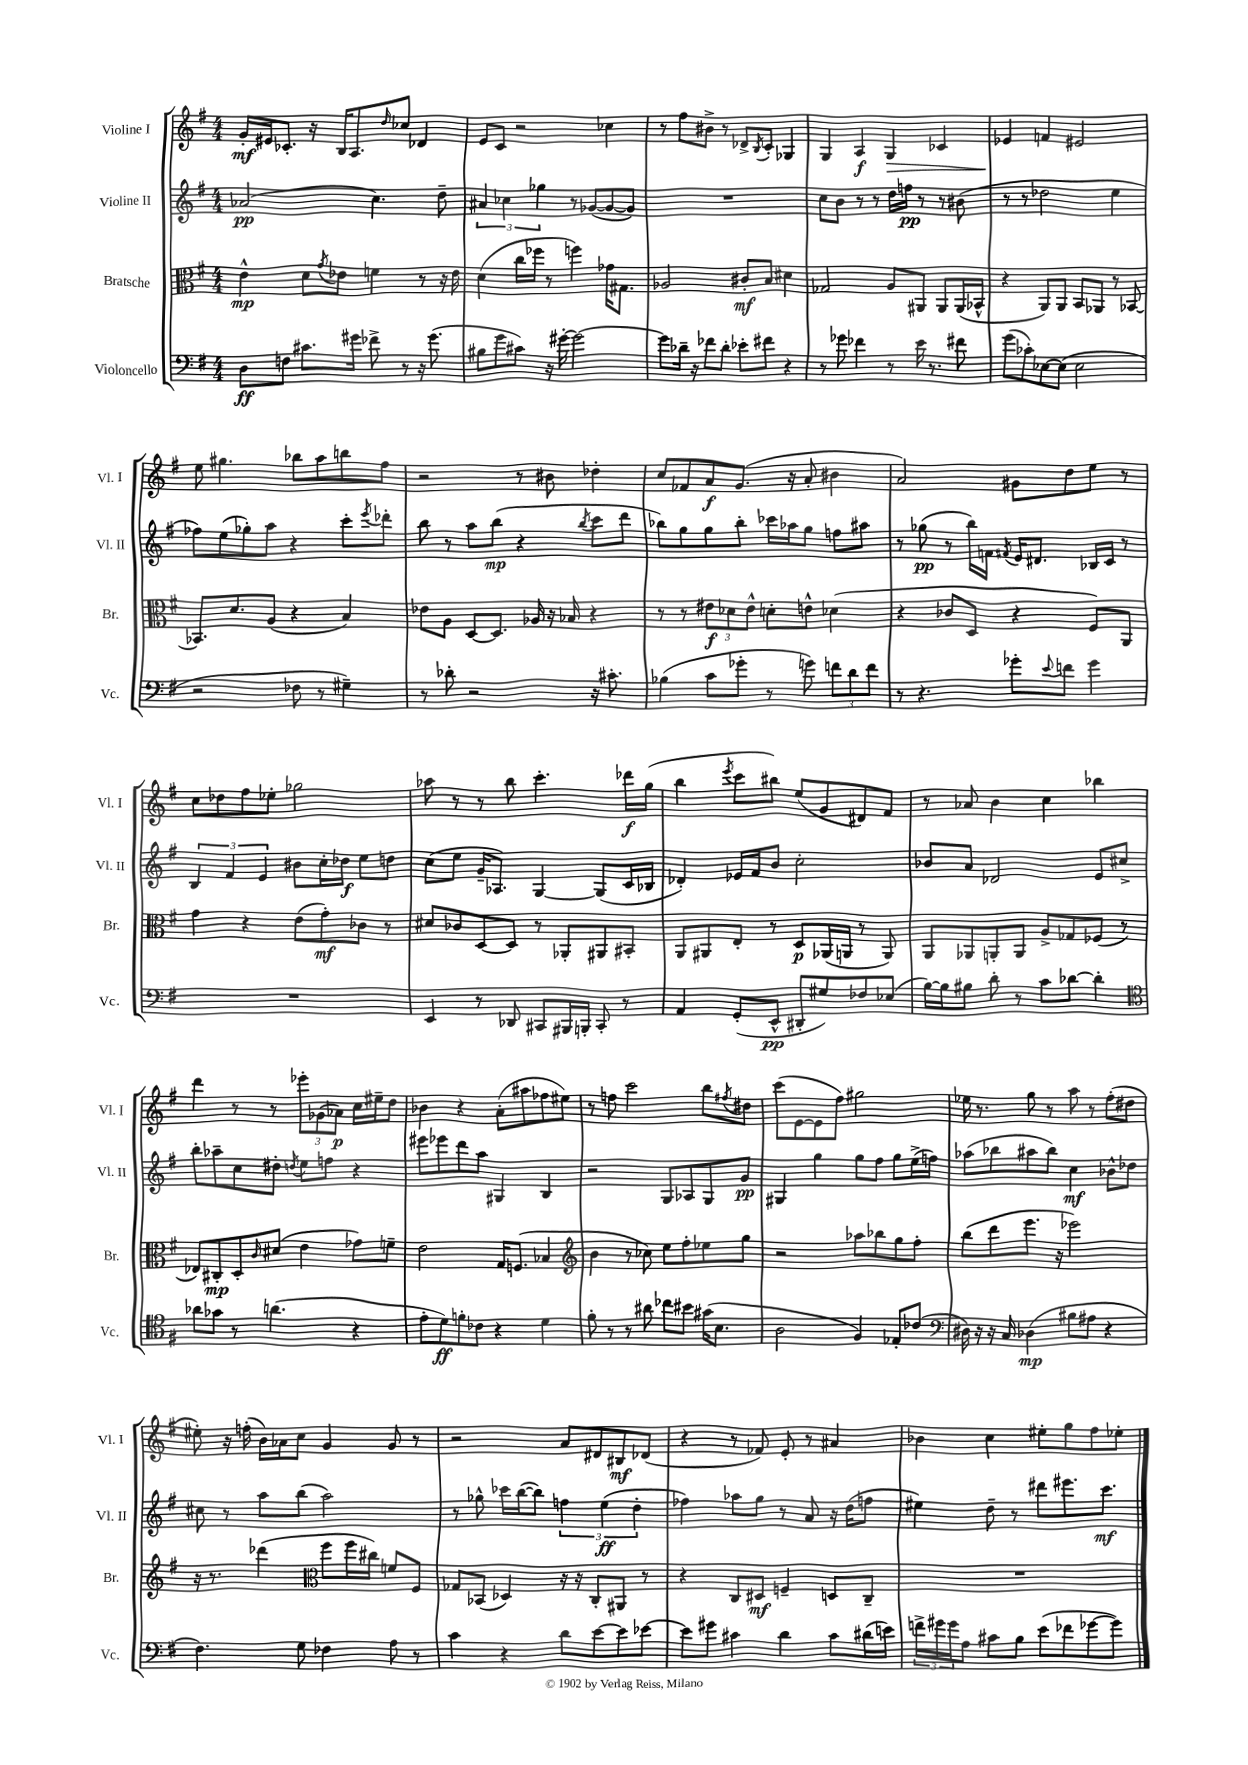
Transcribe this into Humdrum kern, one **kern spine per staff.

**kern	**kern	**kern	**kern
*staff4	*staff3	*staff2	*staff1
*clefF4	*clefC3	*clefG2	*clefG2
*k[f#]	*k[f#]	*k[f#]	*k[f#]
*M4/4	*M4/4	*M4/4	*M4/4
8D	4e^^	(2a-	16g'
.	.	.	16e#
8F	.	.	8.c-'
8.c#	8d	.	.
.	.	.	16r
.	8qg	.	.
.	8e-	.	16B
16g#	.	.	8.A
8f-^	4f	4.cc)	.
.	.	.	16qqdd
8r	.	.	8cc-
16r	8r	.	4d-
(8.g#	.	.	.
.	16r	8dd~	.
.	16e-	.	.
=	=	=	=
8B#	(4d	6a#	8e
8g	.	.	8c
.	.	6cc-	.
8c#)	16cc	.	2r
.	16ff-	.	.
.	.	6gg-	.
16r	8r	.	.
[16g#'	.	.	.
2g#_	4ff)	8r	.
.	.	([8g-	.
.	16g-	8g-_	4cc-
.	8.G#	.	.
.	.	8g-])	.
=	=	=	=
8g#]	2A-	1r	8r
16d-~	.	.	8ff#
16r	.	.	.
8f-	.	.	8b#^
8d-'	.	.	8r
8e-'	8c#'	.	8d-^
.	.	.	8qB
8f#	8B	.	8c'
4r	4d#	.	4G-
=	=	=	=
8r	2G-	8cc	4G
8g-	.	8b	.
4f-	.	8r	4A
.	.	8r	.
8r	8A	16dd	4G
.	.	16ff	.
16e	8AA#	8r	.
8.r	.	.	.
.	8AA#	8r	4c-
8f#	(16AA#	(8b#	.
.	16BB-^^	.	.
=	=	=	=
(8g	4r	8r	4e-
8c-')	.	8r	.
[8E-	8AA)	2dd-	4f
(8E-]	8AA	.	.
2E-	8BB	.	2e#
.	8AA-	.	.
.	8r	4ee	.
.	[8BB-	.	.
=	=	=	=
2r	8.BB-]	8ff-)	8ee
.	.	(8ee	4.gg#
.	8.d	.	.
.	.	8gg-')	.
.	(8A	8aa	.
8F-	4r	4r	8bb-
8r	.	.	8aa
4G#~)	4B)	8ccc'	8bb
.	.	8qeee	.
.	.	8ddd-'	8ff#
=	=	=	=
8r	8e-	8bb	2r
8d-'	8A	8r	.
2r	[8D	8aa	.
.	8.D]	(8bb	.
.	.	4r	8r
.	16A-	.	.
.	16r	.	8b#
.	16B-	.	.
.	.	8qbb	.
16r	4r	8ccc	4dd-'
8.c#'	.	.	.
.	.	8ddd	.
=	=	=	=
(4B-	8r	8bb-)	8cc
.	8r	8gg	8f-
8c	12e#	8gg	8a
.	12d-	.	.
8g-'	.	8bb-'	(8.g
.	12e#^^	.	.
8r	8d'	16ccc-	.
.	.	16aa-	16r
8g)	8e^^	8gg	8a'
12f	(4d-	8ff	4b#
12d	.	.	.
.	.	8aa#	.
12f	.	.	.
=	=	=	=
8r	4r	8r	2a)
4.r	.	(8gg-	.
.	8c-	8r	.
.	8D	16bb)	.
.	.	16f	.
.	.	8qf#	.
8g-'	4r	16e	8g#
.	.	8.d#	.
8qqe	.	.	.
8f	.	.	8dd
4g-	8F#)	16B-	8ee
.	.	16c	.
.	8AA	8r	8r
=	=	=	=
1r	4g	6B	8cc
.	.	.	8dd-
.	.	6f#	.
.	4r	.	8ff#
.	.	6e	.
.	.	.	8ee-'
.	(8e	8b#	2gg-
.	8g')	16cc'	.
.	.	16dd-	.
.	8c-	8ee	.
.	8r	8dd	.
=	=	=	=
4EE	8d#	(8cc	8aa-
.	8c-	8ee	8r
8r	[8D	16g~	8r
.	.	8.A-)	.
8DD-	8D]	.	8bb
8CC#	8r	[4G	4.ccc'
16BBB#	8AA-'	.	.
16BBB'	.	.	.
8CC#'	8AA#	(8G]	.
8r	8BB#'	16c	16ddd-
.	.	16B-	(16gg
=	=	=	=
4AA	8AA	4d-')	4bb
.	8AA#	.	.
.	.	.	8qeee
(8GG'	8E'	16e-	8ccc
.	.	16f#	.
8EE^^	8r	8b	8bb#)
8DD#'	8D	2cc'	(8ee
8G#)	(16AA-	.	8g
.	16AA	.	.
8F-	8r	.	8d#)
(8E-	8AA)	.	8f#
=	=	=	=
[16B)	8AA	8b-	8r
16B]	.	.	.
8B#	8AA-	8a	8a-
8d'	8AA'	2d-	4b
8r	8AA	.	.
8c	8A^	.	4cc
[8d-	8G-	.	.
4d-']	(8F-	8e	4bb-
.	8r	8cc#^	.
=	=	=	=
*clefC4	*	*	*
8a-	8E-)	8bb'	4ddd
8g-	8C#'	8aa-~	.
8r	8D'	8cc	8r
.	16qqc	.	.
(4.a	(8d#	8dd#'	8r
.	.	8qdd	.
.	4e	8ee	12eee-'
.	.	.	(12g-
.	.	8ff	.
.	.	.	12a-)
4r	8g-)	4r	16cc
.	.	.	16ee#~
.	8f~	.	8dd
=	=	=	=
8e'	2e	8eee#	4b-
8d)	.	8eee-	.
8f'	.	8ddd	4r
8c-	.	8aa	.
4r	16G	4G#	(8a'
.	(8.F	.	.
.	.	.	8aa#
4d	4B-	4B	8ff-
.	.	.	8ee#)
=	=	=	=
*	*clefG2	*	*
8f#'	4b	2r	8r
8r	.	.	8ff
8r	8r	.	2ccc
8a#	8cc-)	.	.
8cc-	8ee	8G	.
8b#	8ff#'	8A-	.
(16g#	8ee-	8G	8bb
8.B	.	.	.
.	.	.	8qff#
.	8gg	8g	8dd#
=	=	=	=
2A	2r	4G#	(8ccc
.	.	.	[8e
.	.	4gg	8e]
.	.	.	8ff#)
4F#)	8aa-	8gg	2gg#
.	8bb-	8ff#	.
8E-'	8gg	8gg	.
(8c-	8ff#'	(16ee^	.
.	.	16ff)	.
=	=	=	=
*clefF4	*	*	*
16D#)	(8bb	(8aa-	16ee-
16r	.	.	8.r
16r	8ddd	8bb-	.
16C	.	.	.
(4D-	8.eee	8aa#	8gg
.	.	8bb-)	8r
.	16r	.	.
8B#	2eee-)	4cc	8aa
8A#	.	.	8r
4r	.	8b-^^	(8ff#'
.	.	8dd-	8dd#
=	=	=	=
4.F#)	16r	8cc#	8ee#')
.	8.r	.	.
.	.	8r	16r
.	.	.	(16ff'
.	(4ddd-	8aa	16b)
.	.	.	16a-
8G	.	(8bb	8cc
*	*clefC3	*	*
4F-	8ff#	2aa)	4g
.	16ff#	.	.
.	16cc#)	.	.
8A	8f	.	8g
8r	8F#	.	8r
=	=	=	=
4c	8G-	8r	2r
.	(8BB-	8gg-^^	.
4r	4D-)	16ccc-	.
.	.	([16bb	.
.	.	8bb])	.
8d	16r	6ff	8a
.	16r	.	.
[8e	8C'	.	8d#
.	.	(6ee	.
8e]	8AA#	.	8B#
.	.	6dd'	.
[8e-	8r	.	(8d-
=	=	=	=
8e-]	4r	4ff-)	4r
8g#	.	.	.
4c#	8C	8aa-	8r
.	8D#	8gg	8f-)
4d	4F~	8r	8e'
.	.	8a	8r
8c#	8D	16r	4a#
.	.	(16dd	.
(16d#	8C~	8ff	.
16e)	.	.	.
=	=	=	=
24f^	1r	4ee#)	4b-
24g#	.	.	.
24g#	.	.	.
8A	.	.	.
8c#	.	8dd~	4cc
8B	.	8r	.
(8e	.	8ddd#	8ee#'
8f-	.	8.eee#	8gg
[8g-	.	.	8ff#
.	.	8.ccc	.
8g-])	.	.	8ee-'
==	==	==	==
*-	*-	*-	*-
